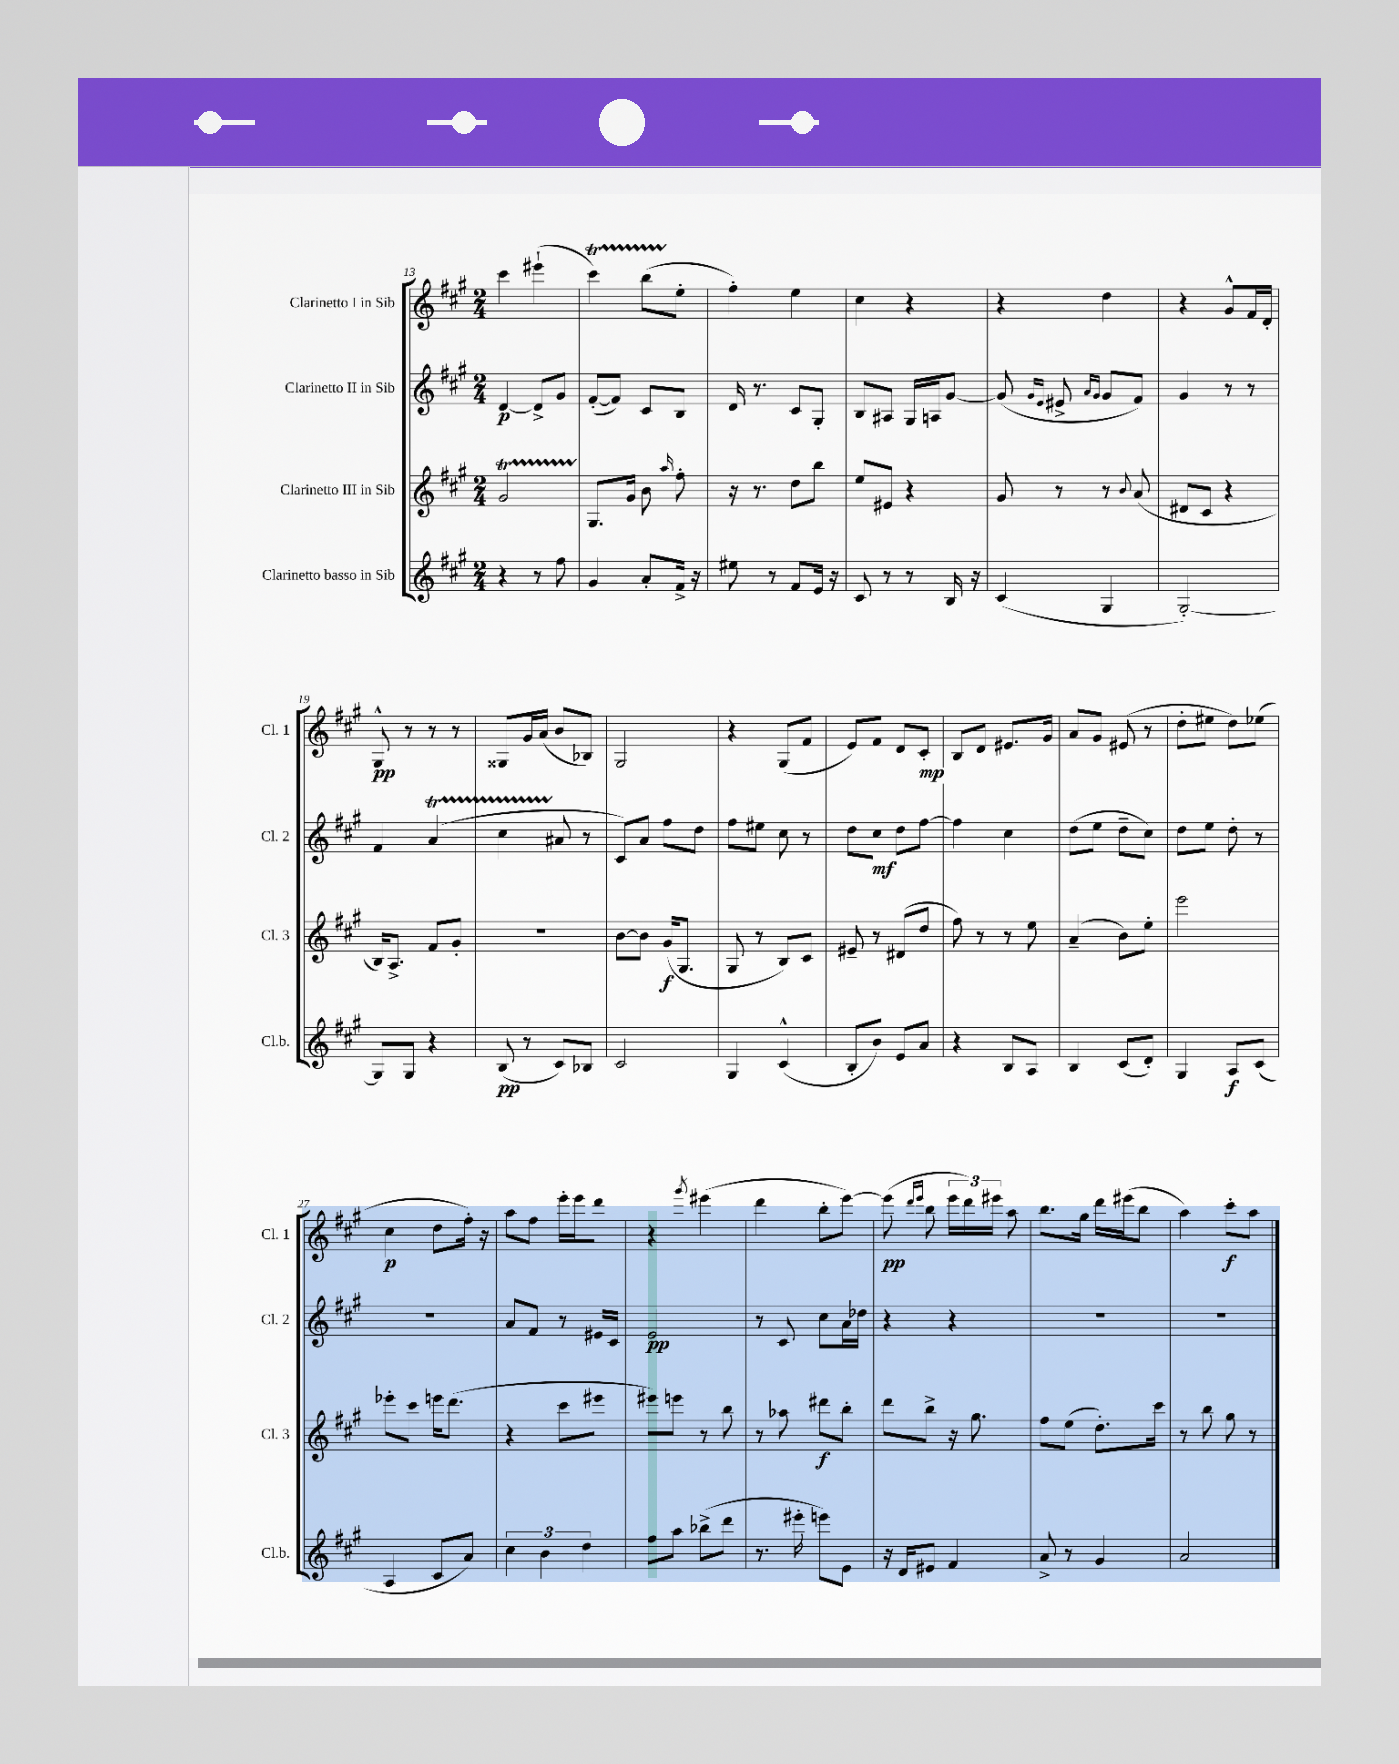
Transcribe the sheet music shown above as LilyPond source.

<<
\new StaffGroup <<
\new Staff = "s0" \with { instrumentName = "Clarinetto I in Sib" shortInstrumentName = "Cl. 1" } {
    \clef treble \key a \major \numericTimeSignature \time 2/4
    \autoBeamOff cis'''4 eis'''4-!( |
    cis'''4\startTrillSpan) b''8[( e''8]-.\stopTrillSpan |
    fis''4-.) e''4 |
    cis''4 r4 |
    r4 d''4 |
    r4 gis'8[-^ fis'16 d'16]-. |
    gis8-^\pp r8 r8 r8 |
    gisis8[ gis'16 a'16]( b'8[ bes8]) |
    gis2 |
    r4 gis8[( fis'8] |
    e'8[) fis'8] d'8[ cis'8]-.\mp |
    b8[ d'8] eis'8.[ gis'16] |
    a'8[ gis'8] eis'8( r8 |
    d''8[-. eis''8] d''8[) ees''8]( |
    cis''4\p d''8[ fis''16]-.) r16 |
    a''8[ fis''8] e'''16[-. e'''16 d'''8] |
    r4 \acciaccatura { gis'''8 } eis'''4( |
    d'''4 b''8[-. e'''8]~) |
    e'''8\pp( \grace { d'''16[ e'''16] } b''8 \tuplet 3/2 { e'''16[ d'''16) eis'''16] } a''8 |
    b''8.[ gis''16] d'''16[ eis'''16( b''8] |
    a''4) cis'''8[-.\f a''8] \bar "|." |
}
\new Staff = "s1" \with { instrumentName = "Clarinetto II in Sib" shortInstrumentName = "Cl. 2" } {
    \clef treble \key a \major \numericTimeSignature \time 2/4
    \autoBeamOff d'4~\p d'8[-> gis'8] |
    fis'8[~-.( fis'8]) cis'8[ b8] |
    d'16 r8. cis'8[ gis8]-. |
    b8[ ais8] gis16[ a16 gis'8]~ |
    gis'8( \grace { gis'16[ e'16] } eis'8-> \grace { a'16[ gis'16] } gis'8[ fis'8]) |
    gis'4 r8 r8 |
    fis'4 a'4\startTrillSpan( |
    cis''4 ais'8\stopTrillSpan r8 |
    cis'8[) a'8] fis''8[ d''8] |
    fis''8[ eis''8] cis''8 r8 |
    d''8[ cis''8]\mf d''8[ fis''8]~ |
    fis''4 cis''4 |
    d''8[( e''8] d''8[-- cis''8]) |
    d''8[ e''8] d''8-. r8 |
    r2 |
    a'8[ fis'8] r8 eis'16[ cis'16] |
    e'2\pp |
    r8 cis'8 cis''8[ a'16 des''16] |
    r4 r4 |
    R2 |
    R2 \bar "|." |
}
\new Staff = "s2" \with { instrumentName = "Clarinetto III in Sib" shortInstrumentName = "Cl. 3" } {
    \clef treble \key a \major \numericTimeSignature \time 2/4
    \autoBeamOff gis'2\startTrillSpan |
    gis8.[\stopTrillSpan gis'16] b'8 \grace { a''16 } fis''8-. |
    r16 r8. d''8[ b''8] |
    e''8[ eis'8] r4 |
    gis'8 r8 r8 \appoggiatura { b'8 } a'8( |
    dis'8[ cis'8] r4 |
    b16[) a8.]-> fis'8[ gis'8]-. |
    r2 |
    b'8[~ b'8] gis'16[\f( gis8.] |
    gis8 r8 b8[) cis'8] |
    eis'8-- r8 dis'8[( d''8] |
    fis''8) r8 r8 e''8 |
    a'4--( b'8[) e''8]-. |
    e'''2 |
    ees'''8[-. cis'''8] e'''16[ d'''8.]( |
    r4 cis'''8[ eis'''8] |
    eis'''8[) e'''8] r8 b''8 |
    r8 aes''8 dis'''8[\f b''8]-. |
    d'''8[ b''8]-> r16 gis''8. |
    fis''8[ e''8]( d''8.[-.) cis'''16] |
    r8 b''8 gis''8 r8 \bar "|." |
}
\new Staff = "s3" \with { instrumentName = "Clarinetto basso in Sib" shortInstrumentName = "Cl.b." } {
    \clef treble \key a \major \numericTimeSignature \time 2/4
    \autoBeamOff r4 r8 fis''8 |
    gis'4 a'8[-. fis'16]-> r16 |
    eis''8 r8 fis'8[ e'16] r16 |
    cis'8 r8 r8 b16 r16 |
    cis'4( gis4 |
    gis2~-.) |
    gis8[ gis8] r4 |
    b8\pp( r8 cis'8[) bes8] |
    cis'2 |
    gis4 cis'4-^( |
    b8[-. b'8]) e'8[ a'8] |
    r4 b8[ a8] |
    b4 cis'8[( d'8]-.) |
    gis4 a8[\f cis'8]( |
    a4 cis'8[ a'8]) |
    \tuplet 3/2 { cis''4 b'4 d''4 } |
    fis''8[ a''8] bes''8[->( d'''8] |
    r8. eis'''16-. e'''8[) e'8] |
    r16 d'16[ eis'8] fis'4 |
    a'8-> r8 gis'4 |
    a'2 \bar "|." |
}
>>
>>
\layout { \context { \Score currentBarNumber = #13 } }
